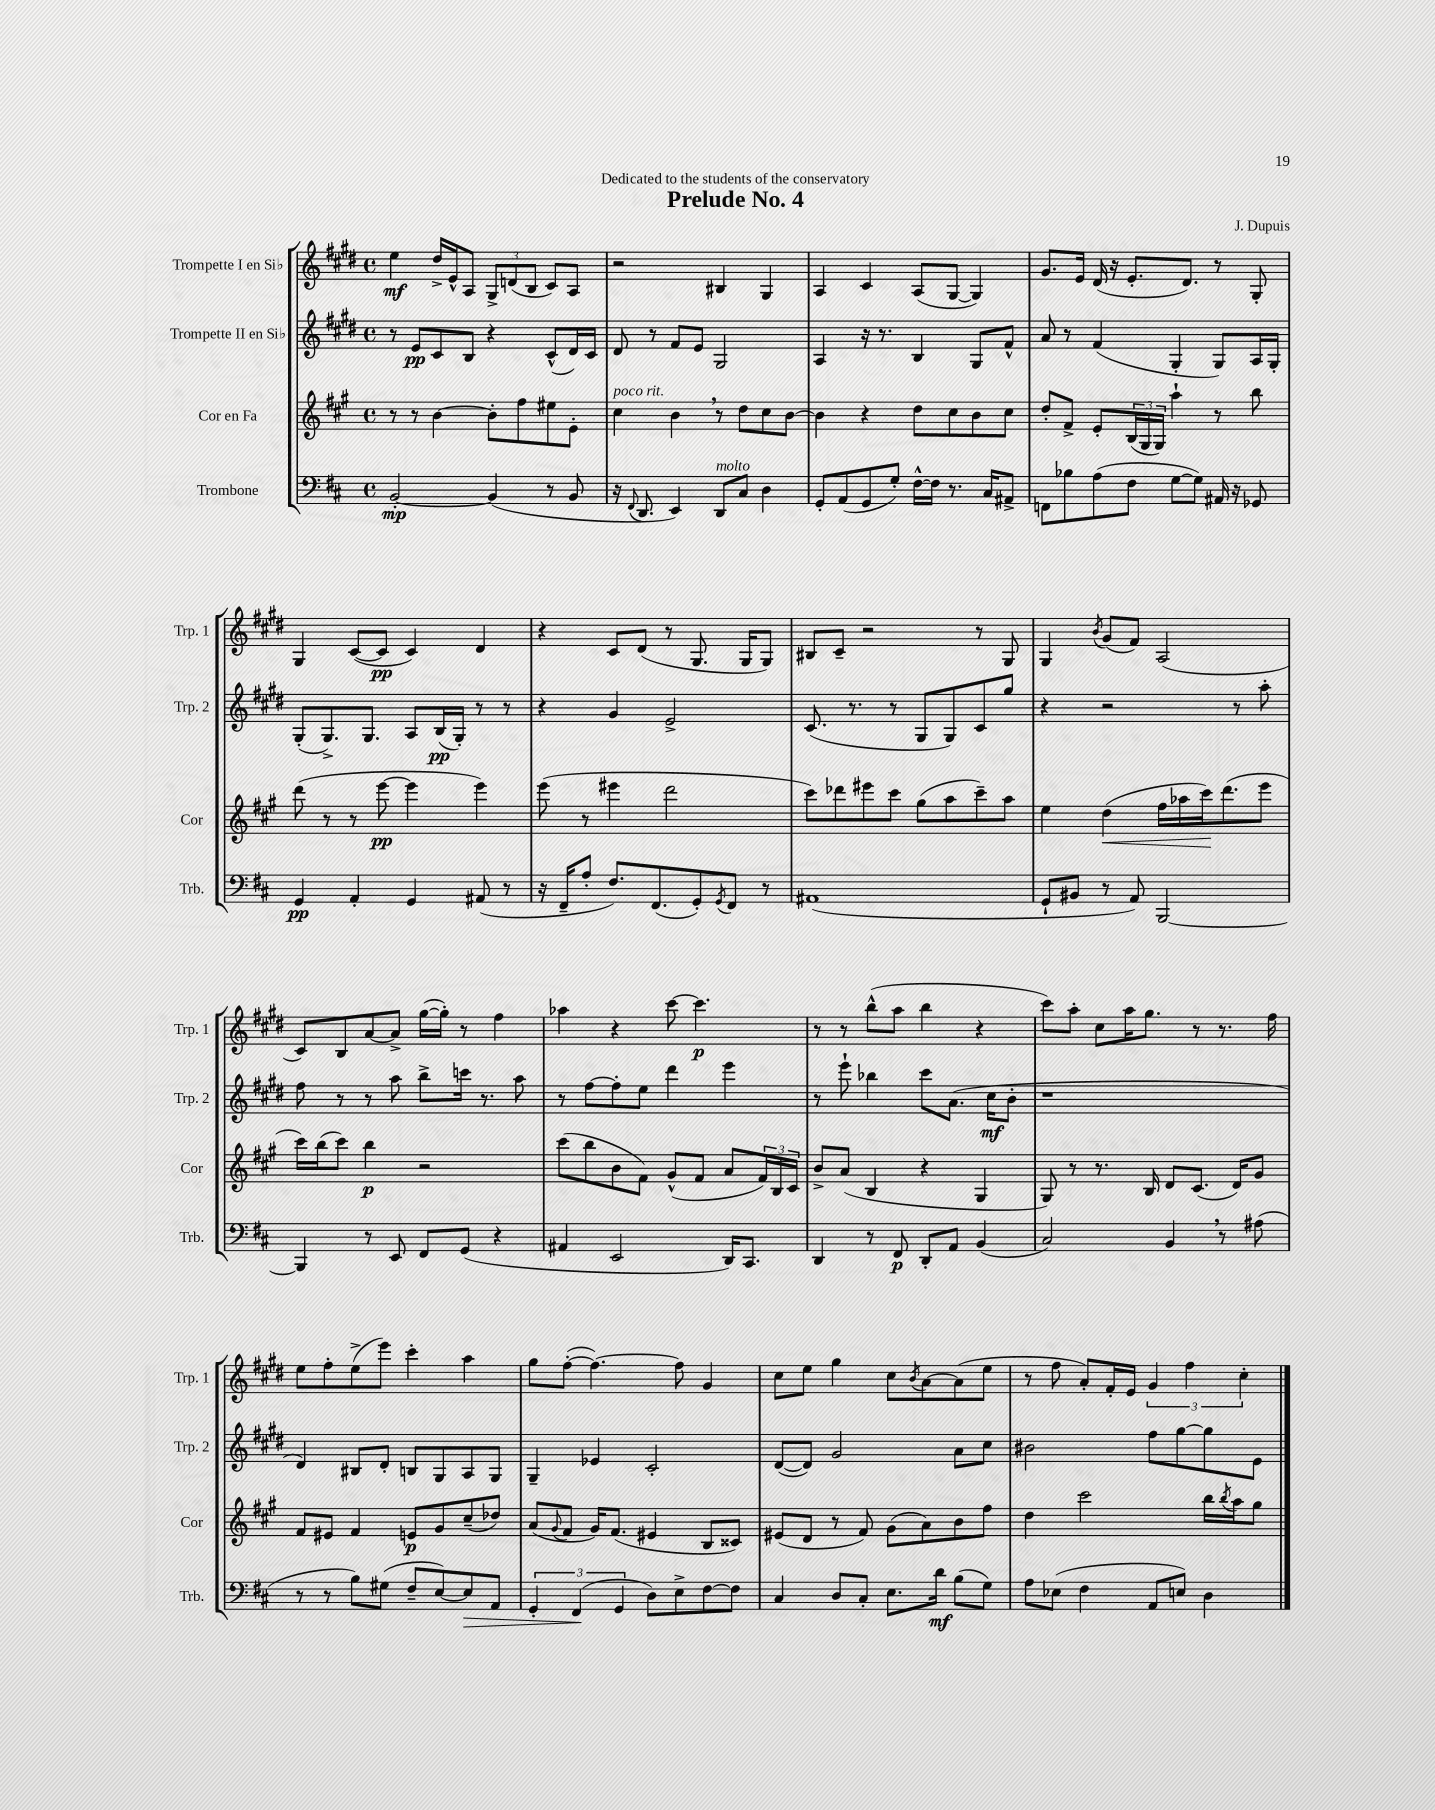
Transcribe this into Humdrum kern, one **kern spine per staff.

**kern	**dynam	**kern	**dynam	**kern	**dynam	**kern	**dynam
*part4	*part4	*part3	*part3	*part2	*part2	*part1	*part1
*staff4	*staff4	*staff3	*staff3	*staff2	*staff2	*staff1	*staff1
*I"Trombone	*	*I"Cor en Fa	*	*I"Trompette II en Si♭	*	*I"Trompette I en Si♭	*
*I'Trb.	*	*I'Cor	*	*I'Trp. 2	*	*I'Trp. 1	*
*clefF4	*	*clefG2	*	*clefG2	*	*clefG2	*
*k[f#c#]	*	*k[f#c#g#]	*	*k[f#c#g#d#]	*	*k[f#c#g#d#]	*
*M4/4	*	*M4/4	*	*M4/4	*	*M4/4	*
*met(c)	*	*met(c)	*	*met(c)	*	*met(c)	*
=1	=1	=1	=1	=1	=1	=1	=1
[2BB'/	mp	8r	.	8r	.	4ee\	mf
.	.	8r	.	8e/L	pp	.	.
.	.	[4b\	.	8c#/	.	16dd#^/LL	.
.	.	.	.	.	.	16e^^/J	.
.	.	.	.	8B/J	.	8A/J	.
(4BB/]	.	8b'\L]	.	4r	.	12G#^/L	.
.	.	.	.	.	.	(12dn/	.
.	.	8ff#\	.	.	.	.	.
.	.	.	.	.	.	12B/J	.
8r	.	8ee#X\	.	(8c#^^/L	.	8c#/L)	.
8BB/	.	8e'\J	.	16d#/L)	.	8A/J	.
.	.	.	.	16c#/JJ	.	.	.
=2	=2	=2	=2	=2	=2	=2	=2
!	!	!LO:TX:a:i:t=poco rit.	!	!	!	!	!
16r	.	4cc#\	.	8d#/	.	2r	.
8qqFF#/	.	.	.	.	.	.	.
8.DD/	.	.	.	.	.	.	.
.	.	.	.	8r	.	.	.
4EE/)	.	4b,\	.	8f#/L	.	.	.
.	.	.	.	8e/J	.	.	.
!LO:TX:a:i:t=molto	!	!	!	!	!	!	!
8DD/L	.	8r	.	2G#/	.	4B#X/	.
8C#/J	.	8dd\L	.	.	.	.	.
4D\	.	8cc#\	.	.	.	4G#/	.
.	.	[8b\J	.	.	.	.	.
=3	=3	=3	=3	=3	=3	=3	=3
8GG'/L	.	4b\]	.	4A/	.	4A/	.
(8AA/	.	.	.	.	.	.	.
8GG/	.	4r	.	16r	.	4c#/	.
.	.	.	.	8.r	.	.	.
8G'/J)	.	.	.	.	.	.	.
[16F#^^\LL	.	8dd\L	.	4B/	.	(8A/L	.
16F#\JJ]	.	.	.	.	.	.	.
8.r	.	8cc#\	.	.	.	[8G#/J	.
.	.	8b\	.	8G#/L	.	4G#/])	.
16C#/KL	.	.	.	.	.	.	.
8AA#X^/J	.	8cc#\J	.	8f#^^/J	.	.	.
=4	=4	=4	=4	=4	=4	=4	=4
8FFn\L	.	8dd'/L	.	8a/	.	8.g#/L	.
8B-X\	.	8f#^/J	.	8r	.	.	.
.	.	.	.	.	.	16e/Jk	.
(8A\	.	8e'/L	.	(4f#/	.	(16d#/	.
.	.	.	.	.	.	16r	.
8F#\J	.	(24B/L	.	.	.	8.e'/L	.
.	.	24G#/	.	.	.	.	.
.	.	24G#/JJ)	.	.	.	.	.
[8G\L	.	4aa`\	.	4G#'/	.	.	.
.	.	.	.	.	.	8.d#/J)	.
8G\J])	.	.	.	.	.	.	.
16AA#X/	.	8r	.	8G#/L)	.	8r	.
16r	.	.	.	.	.	.	.
8GG-X/	.	8bb\	.	16A/L	.	8G#'/	.
.	.	.	.	16G#'/JJ	.	.	.
!!LO:LB:g=z
=5	=5	=5	=5	=5	=5	=5	=5
4GG/	pp	(8ddd\	.	(8G#'/L	.	4G#/	.
.	.	8r	.	8.G#^/)	.	.	.
4AA'/	.	8r	.	.	.	([8c#/L	.
.	.	.	.	8.G#/J	.	.	.
.	.	[8eee\	pp	.	.	8c#/J]	pp
4GG/	.	4eee\]	.	8A/L	.	4c#/)	.
.	.	.	.	(16B/L	pp	.	.
.	.	.	.	16G#'/JJ)	.	.	.
(8AA#X/	.	4eee\)	.	8r	.	4d#/	.
8r	.	.	.	8r	.	.	.
=6	=6	=6	=6	=6	=6	=6	=6
16r	.	(8eee\	.	4r	.	4r	.
16FF#~/KL	.	.	.	.	.	.	.
8A'/J	.	8r	.	.	.	.	.
8.F#/L)	.	4eee#X\	.	4g#/	.	8c#/L	.
.	.	.	.	.	.	(8d#/J	.
(8.FF#/	.	.	.	.	.	.	.
.	.	2ddd\	.	2e^/	.	8r	.
8GG'/)	.	.	.	.	.	8.G#/	.
8qGG/	.	.	.	.	.	.	.
8FF#/J	.	.	.	.	.	.	.
.	.	.	.	.	.	16G#/KL	.
8r	.	.	.	.	.	8G#/J)	.
=7	=7	=7	=7	=7	=7	=7	=7
(1AA#X	.	8ccc#\L)	.	(8.c#/	.	8B#X/L	.
.	.	8ddd-X\	.	.	.	8c#~/J	.
.	.	.	.	8.r	.	.	.
.	.	8eee#X\	.	.	.	2r	.
.	.	8ccc#\J	.	8r	.	.	.
.	.	(8gg#\L	.	8G#/L	.	.	.
.	.	8aa\	.	8G#/)	.	.	.
.	.	8ccc#~\)	.	8c#/	.	8r	.
.	.	8aa\J	.	8gg#/J	.	8G#/	.
=8	=8	=8	=8	=8	=8	=8	=8
8GG`/L	.	4ee\	.	4r	.	4G#/	.
8BB#X/J	.	.	.	.	.	.	.
.	.	.	.	.	.	8qb/	.
!	!	!	!LO:HP:b	!	!	!	!
8r	.	(4dd\	<	2r	.	(8g#/L	.
8AA/)	.	.	.	.	.	8f#/J)	.
[2BBB/	.	16ff#\LL	.	.	.	(2A/	.
.	.	16aa-X\	.	.	.	.	.
.	.	16ccc#\J)	.	.	.	.	.
.	.	(8.ddd\	[	.	.	.	.
.	.	.	.	8r	.	.	.
.	.	8eee\J	.	8aa'\	.	.	.
!!LO:LB:g=z
=9	=9	=9	=9	=9	=9	=9	=9
4BBB/]	.	16ccc#\LL)	.	8ff#\	.	8c#/L)	.
.	.	(16bb\J	.	.	.	.	.
.	.	8ccc#\J)	.	8r	.	8B/	.
8r	.	4bb\	p	8r	.	[8a/	.
8EE/	.	.	.	8aa\	.	8a^/J]	.
8FF#/L	.	2r	.	8bb^\L	.	([16gg#\LL	.
.	.	.	.	.	.	16gg#'\JJ])	.
(8GG/J	.	.	.	16cccn\Jk	.	8r	.
.	.	.	.	8.r	.	.	.
4r	.	.	.	.	.	4ff#\	.
.	.	.	.	8aa\	.	.	.
=10	=10	=10	=10	=10	=10	=10	=10
4AA#X/	.	(8ccc#\L	.	8r	.	4aa-X\	.
.	.	8bb\	.	[8ff#\L	.	.	.
2EE/	.	8b\	.	8ff#'\]	.	4r	.
.	.	8f#\J)	.	8ee\J	.	.	.
.	.	(8g#^^/L	.	4ddd#\	.	[8ccc#\	.
.	.	8f#/J	.	.	.	4.ccc#\]	p
16DD/KL)	.	8a/L	.	4eee\	.	.	.
8.CC#/J	.	.	.	.	.	.	.
.	.	24f#/L)	.	.	.	.	.
.	.	24B/	.	.	.	.	.
.	.	24c#/JJ	.	.	.	.	.
=11	=11	=11	=11	=11	=11	=11	=11
4DD/	.	8b^/L	.	8r	.	8r	.
.	.	(8a/J	.	8eee`\	.	8r	.
8r	.	4B/	.	4bb-X\	.	(8bb^^\L	.
8FF#/	p	.	.	.	.	8aa\J	.
8DD'/L	.	4r	.	8ccc#\L	.	4bb\	.
8AA/J	.	.	.	(8.a\J	.	.	.
(4BB/	.	4G#/	.	.	.	4r	.
.	.	.	.	16cc#\KL	mf	.	.
.	.	.	.	8b'\J	.	.	.
=12	=12	=12	=12	=12	=12	=12	=12
2C#/)	.	8G#/)	.	1r	.	8ccc#\L)	.
.	.	8r	.	.	.	8aa'\J	.
.	.	8.r	.	.	.	8cc#\L	.
.	.	.	.	.	.	16aa\K	.
.	.	16B/	.	.	.	8.gg#\J	.
4BB,/	.	8d/L	.	.	.	.	.
.	.	(8.c#/J	.	.	.	8r	.
8r	.	.	.	.	.	8.r	.
.	.	16d/KL)	.	.	.	.	.
(8A#X\	.	8g#/J	.	.	.	.	.
.	.	.	.	.	.	16ff#\	.
!!LO:LB:g=z
=13	=13	=13	=13	=13	=13	=13	=13
8r	.	8f#/L	.	4d#/)	.	8ee\L	.
8r	.	8e#X/J	.	.	.	8ff#'\	.
8B\L)	.	4f#/	.	8B#X/L	.	(8ee^\	.
(8G#X\J	.	.	.	8d#'/J	.	8eee\J)	.
8F#~/L	.	8en/L	p	8Bn/L	.	4ccc#'\	.
[8E/)	.	8g#/	.	8G#/	.	.	.
!	!LO:HP:b	!	!	!	!	!	!
8E/]	>	(8cc#~/	.	8A/	.	4aa\	.
8AA/J	.	8dd-X/J)	.	8G#/J	.	.	.
=14	=14	=14	=14	=14	=14	=14	=14
6GG'/	.	(8a/L	.	4G#~/	.	8gg#\L	.
.	.	8qqg#/	.	.	.	.	.
.	.	8f#/J	.	.	.	([8ff#'\J	.
(6FF#/	.	.	.	.	.	.	.
.	.	16g#/KL)	.	4e-X/	.	4.ff#\_)	.
.	.	(8.f#/J	.	.	.	.	.
6GG/	]	.	.	.	.	.	.
8D\L)	.	4e#X/	.	2c#'/	.	.	.
8E^\	.	.	.	.	.	8ff#\]	.
[8F#\	.	8B/L	.	.	.	4g#/	.
8F#\J]	.	8c##X/J)	.	.	.	.	.
=15	=15	=15	=15	=15	=15	=15	=15
4C#/	.	(8e#X/L	.	([8d#/L	.	8cc#\L	.
.	.	8d/J	.	8d#/J])	.	8ee\J	.
8D/L	.	8r	.	2g#/	.	4gg#\	.
8C#'/J	.	8f#/)	.	.	.	.	.
8.E\L	.	(8g#\L	.	.	.	8cc#\L	.
.	.	.	.	.	.	8qb/	.
.	.	8a\)	.	.	.	[8a\	.
16d\Jk	mf	.	.	.	.	.	.
(8B\L	.	8b\	.	8a\L	.	(8a\]	.
8G\J)	.	8ff#\J	.	8cc#\J	.	8ee\J	.
=16	=16	=16	=16	=16	=16	=16	=16
8A\L	.	4dd\	.	2b#X\	.	8r	.
(8E-X\J	.	.	.	.	.	8ff#\	.
4F#\	.	2ccc#\	.	.	.	8a'/L)	.
.	.	.	.	.	.	16f#'/L	.
.	.	.	.	.	.	16e/JJ	.
8AA/L	.	.	.	8ff#\L	.	6g#/	.
8En/J)	.	.	.	[8gg#\	.	.	.
.	.	.	.	.	.	6ff#\	.
4D\	.	16bb\LL	.	8gg#\]	.	.	.
.	.	8qbb/	.	.	.	.	.
.	.	16aa\J	.	.	.	.	.
.	.	.	.	.	.	6cc#'\	.
.	.	8gg#\J	.	8e\J	.	.	.
==	==	==	==	==	==	==	==
*-	*-	*-	*-	*-	*-	*-	*-
